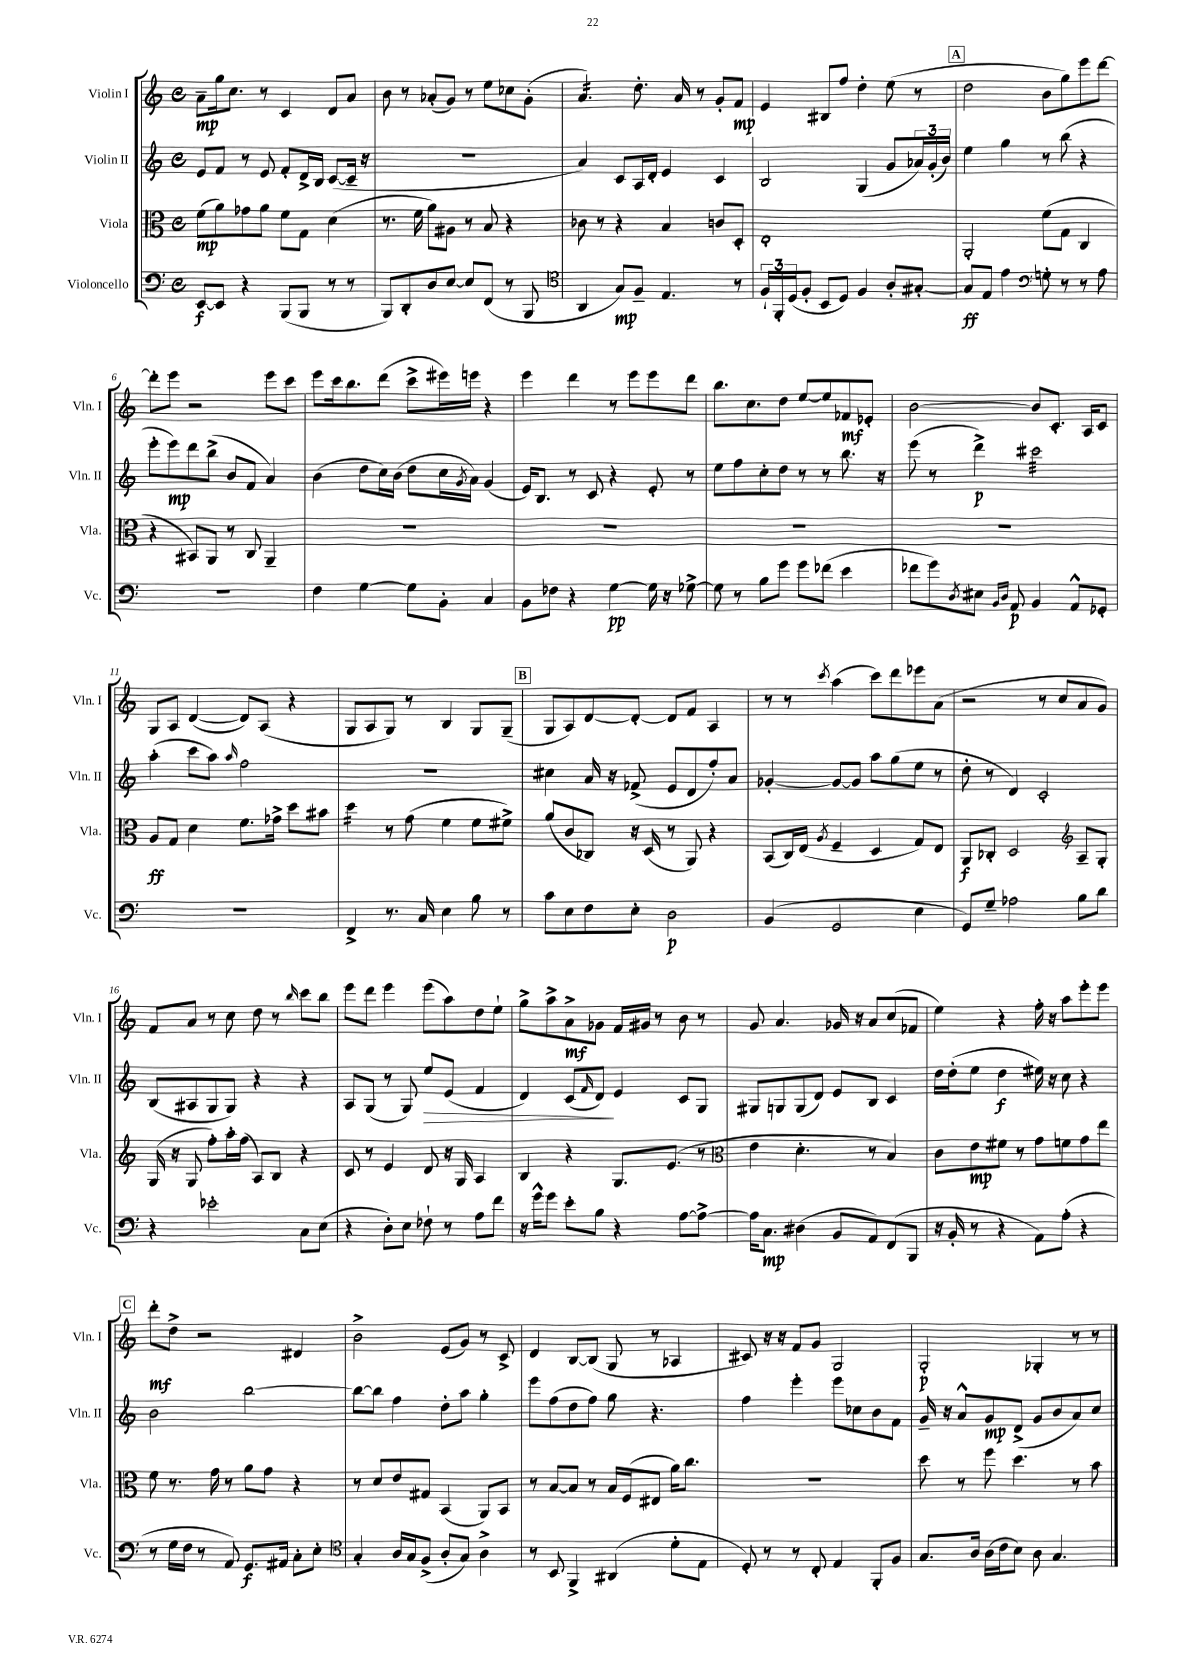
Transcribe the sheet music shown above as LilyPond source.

<<
\new StaffGroup <<
\new Staff = "s0" \with { instrumentName = "Violin I" shortInstrumentName = "Vln. I" } {
    \clef treble \key c \major \defaultTimeSignature \time 4/4
    a'8--\mp g''16 c''8. r8 c'4 d'8 a'8 |
    b'8 r8 aes'8-.( g'8) r8 e''8 ces''8 g'8-.( |
    a'4.:16) d''8.-. a'16 r8 g'8-. f'8\mp |
    e'4 bis8 f''8 d''4-. e''8( r8 |
    \mark \markup { \box "A" } d''2 b'8 g''8) e'''8 d'''8~ |
    d'''8-. e'''8 r2 e'''8 c'''8 |
    e'''8 c'''16 b''8. d'''8( c'''8-> eis'''16) e'''16 r4 |
    e'''4 d'''4 r8 e'''8 e'''8 d'''8 |
    b''8. c''8. d''8 e''8~ e''8 fes'8\mf ees'8-. |
    b'2~ b'8 c'8.-. a16 c'8 |
    g8 a8 d'4~( d'8) a8( r4 |
    g8 a8 g8) r8 b4 g8 g8--( |
    \mark \markup { \box "B" } g8 a8) d'8~ d'8~-. d'8 f'8 a4 |
    r8 r8 \acciaccatura { c'''8 } a''4( c'''8) d'''8 ees'''8 a'8( |
    r2 r8 c''8 a'8 g'8) |
    f'8 a'8 r8 c''8 d''8 r8 \grace { b''16 } c'''8 b''8 |
    e'''8 d'''8 e'''4 e'''8( a''8) d''8 e''8-! |
    g''8-> a''8-> a'8->\mf ges'8 f'16 gis'16 r8 b'8 r8 |
    g'8 a'4. ges'16 r16 a'8 c''8( fes'8 |
    e''4) r4 f''16-. r16 a''8 e'''8-. e'''8 |
    \mark \markup { \box "C" } d'''8-.\mf d''8-> r2 dis'4 |
    b'2-> e'8( g'8) r8 c'8-> |
    d'4 b8~ b8( g8 r8 aes4 |
    cis'8) r16 r16 f'8 g'8 g2 |
    g2-.\p ges4-. r8 r8 \bar "|." |
}
\new Staff = "s1" \with { instrumentName = "Violin II" shortInstrumentName = "Vln. II" } {
    \clef treble \key c \major \defaultTimeSignature \time 4/4
    e'8 f'8 r8 e'8 f'8-. d'16-> b16 c'8~( c'16-- r16 |
    R1 |
    a'4) c'8 a16 d'16-. e'4 c'4 |
    b2 g4( g'8 \tuplet 3/2 { aes'16) g'16-.( b'16) } |
    \mark \markup { \box "A" } e''4 g''4 r8 b''8( r4 |
    e'''8-. e'''8\mp) d'''8 b''8->( b'8 f'8 a'4) |
    b'4( d''8 c''16) b'16( d''8 c''16 \acciaccatura { g'8 } a'16) g'4( |
    e'16) b8. r8 c'8 r4 e'8-. r8 |
    e''8 f''8 c''8-. d''8 r8 r8 b''8. r16 |
    e'''8( r8 d'''4->\p) cis'''2:32 |
    a''4-.( c'''8 a''8) \grace { a''16 } f''2 |
    R1 |
    \mark \markup { \box "B" } cis''4 a'16 r16 fes'8->( e'8 d'8 f''8-.) a'8 |
    ges'4~-. ges'8~ ges'8 a''8 g''8( e''8 r8 |
    d''8-. r8 d'4) c'2-. |
    b8( ais8 g8 g8) r4 r4 |
    a8 g8( r8 g8) e''8\> e'8( f'4 |
    d'4) c'8( \grace { f'16 } d'8\!) e'4 c'8 g8 |
    gis8 g8 g8( d'8) e'8 b8 c'4 |
    d''16 d''16-.( e''8 d''4\f eis''16) r16 c''8 r4 |
    \mark \markup { \box "C" } b'2 b''2~ |
    b''8~ b''8 f''4 d''8-. a''8 g''4-. |
    e'''8 f''8( d''8 f''8) g''8 r4. |
    f''4 e'''4-. e'''8 ces''8 b'8 f'8 |
    g'16-- r16 a'8-^ g'8\mp d'8->( g'8 b'8 a'8) c''8 \bar "|." |
}
\new Staff = "s2" \with { instrumentName = "Viola" shortInstrumentName = "Vla." } {
    \clef alto \key c \major \defaultTimeSignature \time 4/4
    f'8\mp( a'8) ges'8 a'8 f'8 g8 d'4( |
    r8. f'16 a'8) ais8 r8 b8 r4 |
    ces'8 r8 r4 b4 c'8 d8-. |
    e1-. |
    \mark \markup { \box "A" } a,2-. f'8( g8 c4 |
    r4 bis,8) a,8 r8 c8 a,4-- |
    R1 |
    R1 |
    R1 |
    R1 |
    a8\ff g8 d'4 f'8. ges'16-> d''8 bis'8 |
    d''4:16 r8 g'8( f'4 f'8 fis'8->) |
    \mark \markup { \box "B" } a'8( c'8 ces8) r16 d16( r8 a,8) r4 |
    b,8( c16) e16( \acciaccatura { a8 } f4-- d4 g8) e8 |
    a,8\f ces8-. d2 \clef treble a8-- g8-. |
    g16( r16 g8 f''8-.) a''16-. f''16( a8) b8 r4 |
    c'8 r8 e'4 d'8 r16 g16 a4 |
    b4 r4 g8. e'8.( r8 |
    \clef alto e'4 d'4.-. r8 b4) |
    c'8 e'8\mp fis'8 r8 g'8 f'8 g'8 e''8 |
    \mark \markup { \box "C" } f'8 r8. g'16 r8 a'8 g'8 r4 |
    r8 d'8 e'8 gis8 b,4( a,8) b,8 |
    r8 b8~ b8 r8 b16 f16( eis8 a'16) c''8. |
    R1 |
    d''8 r8 f''8 d''4. r8 b'8 \bar "|." |
}
\new Staff = "s3" \with { instrumentName = "Violoncello" shortInstrumentName = "Vc." } {
    \clef bass \key c \major \defaultTimeSignature \time 4/4
    e,8~\f e,8 r4 b,,8( b,,8 r8 r8 |
    b,,8) d,8-. d8 e8~ e8 f,8( r8 b,,8 |
    \clef tenor a,4 g8\mp) f8-- e4. r8 |
    \tuplet 3/2 { f16-! f,16-. d16( } f8-. b,8 d8) f4 a8-. gis8~-. |
    \mark \markup { \box "A" } gis8\ff e8 e'4 \clef bass g8-. r8 r8 a8 |
    r1 |
    f4 g4~ g8 b,8-. c4 |
    b,8 fes8 r4 g4~\pp g16 r16 ges8~-> |
    ges8 r8 b8 g'8 g'8 fes'8( e'4 |
    fes'8 g'8) \acciaccatura { d8 } eis8 \grace { b,16 d16 } a,8\p b,4 a,8-^ ges,8-. |
    r1 |
    f,4-> r8. c16 e4 b8 r8 |
    \mark \markup { \box "B" } c'8 e8 f8 e8-. d2\p |
    b,4( g,2 e4 |
    g,8) g8-- aes2 b8 d'8 |
    r4 ees'2-. c8 e8( |
    r4 d8-.) e8 fes8-! r8 a8 f'8 |
    r16 g'16-^ g'8 e'8-. b8 r4 a8~ a8~-> |
    a16 c8.\mp dis4( b,8 a,8) f,8( b,,8 |
    r16 b,16-. r8 r4 a,8) a8-.( r4 |
    \mark \markup { \box "C" } r8 g16 f16 r8 a,8) g,8.\f ais,16 c8-. e8-. |
    \clef tenor g4-. a16 g16 f8->( a8-. g8) a4-> |
    r8 b,8 f,4-> ais,4( d'8-. e8 |
    d8-.) r8 r8 c8-. e4 f,8-. f8 |
    g8. a16 a16( c'16 b8) a8 g4. \bar "|." |
}
>>
>>
